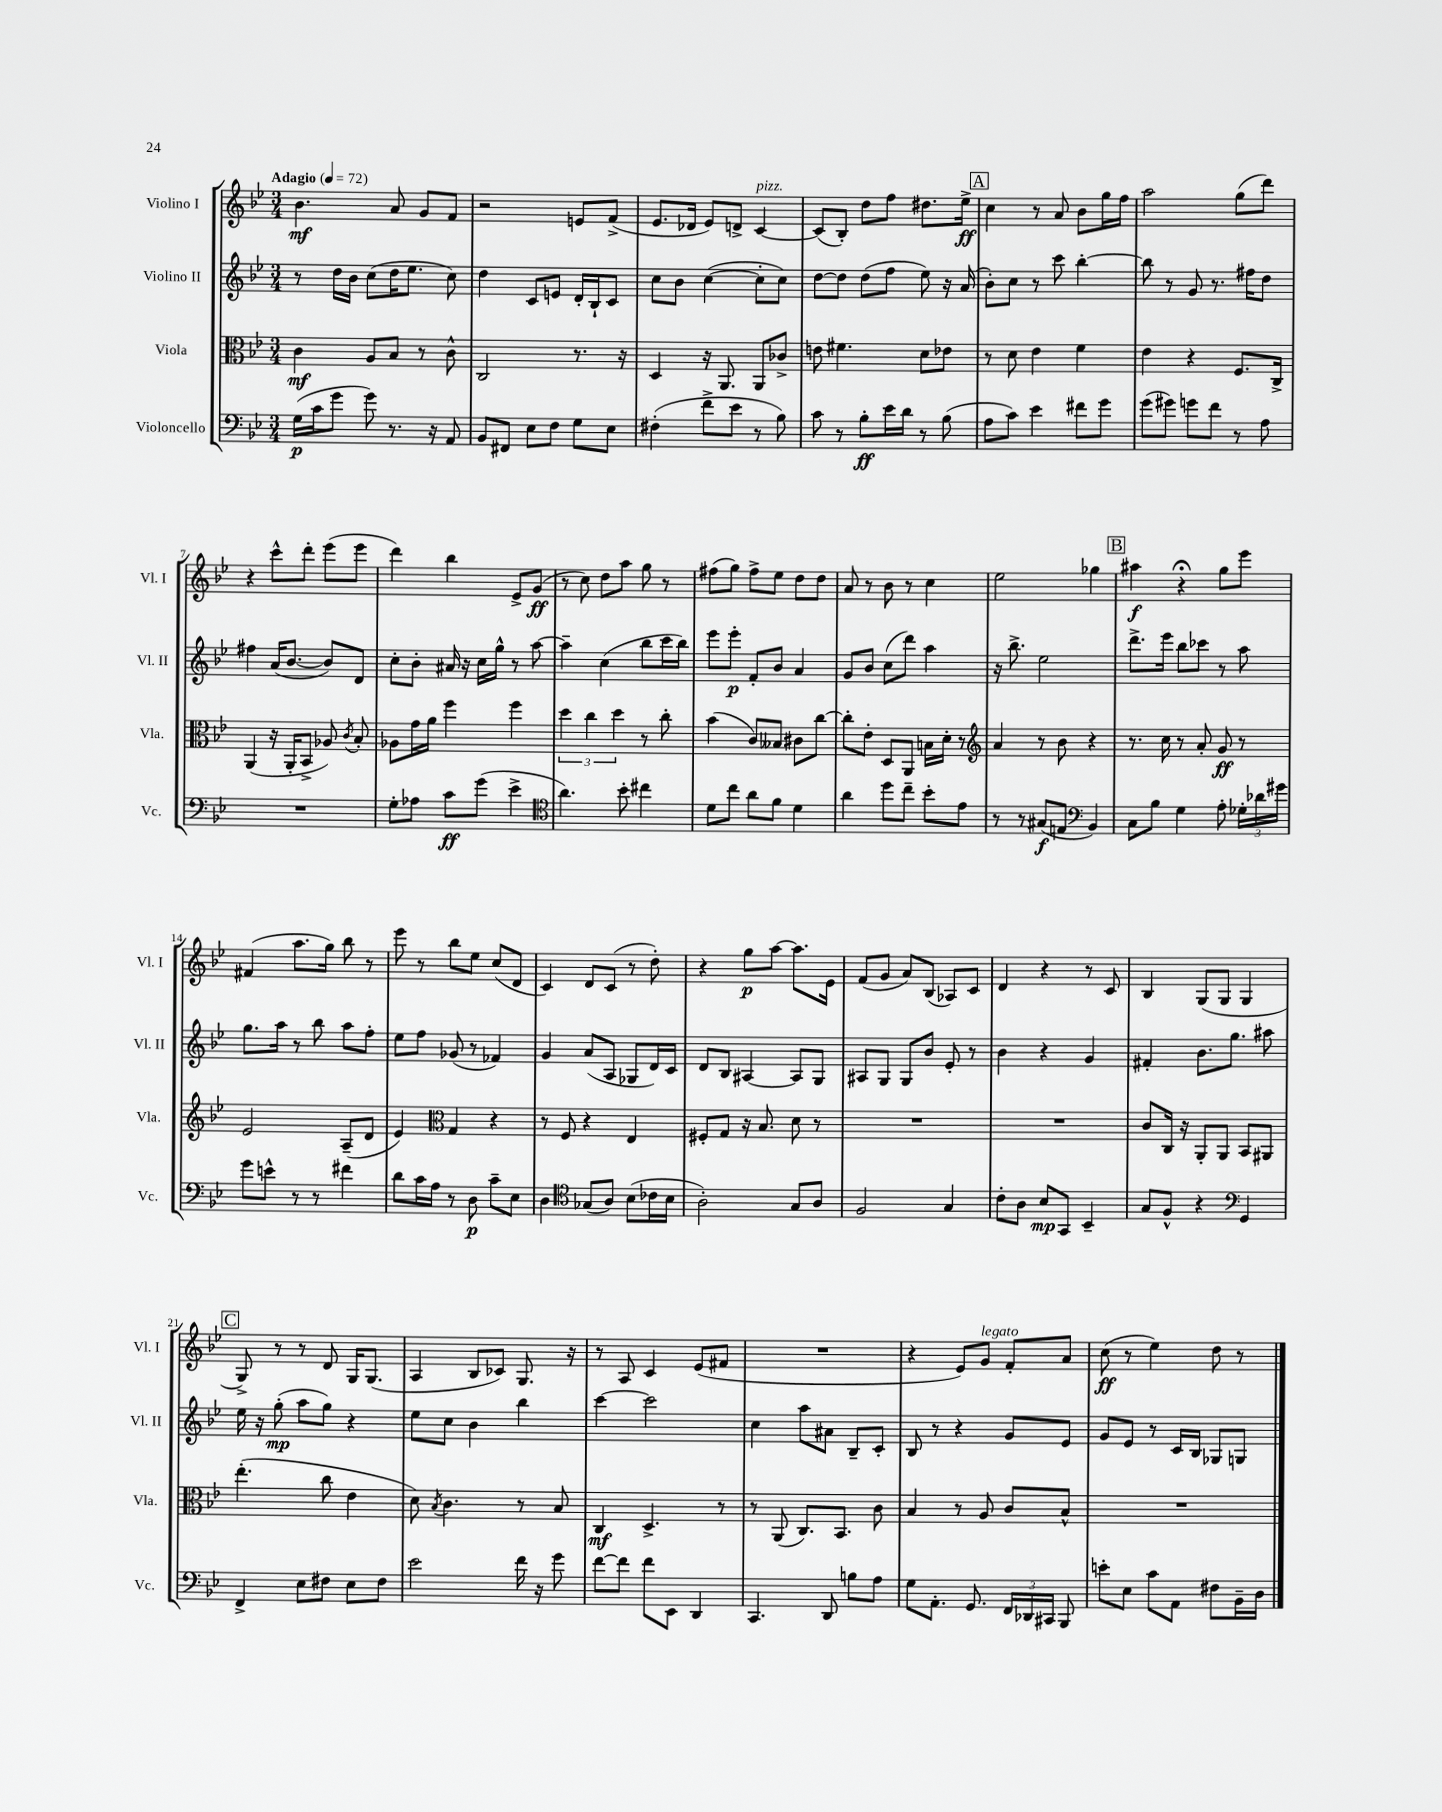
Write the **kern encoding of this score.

**kern	**dynam	**kern	**dynam	**kern	**dynam	**kern	**dynam
*part4	*part4	*part3	*part3	*part2	*part2	*part1	*part1
*staff4	*staff4	*staff3	*staff3	*staff2	*staff2	*staff1	*staff1
*I"Violoncello	*	*I"Viola	*	*I"Violino II	*	*I"Violino I	*
*I'Vc.	*	*I'Vla.	*	*I'Vl. II	*	*I'Vl. I	*
*clefF4	*	*clefC3	*	*clefG2	*	*clefG2	*
*k[b-e-]	*	*k[b-e-]	*	*k[b-e-]	*	*k[b-e-]	*
*M3/4	*	*M3/4	*	*M3/4	*	*M3/4	*
*MM72	*	*MM72	*	*MM72	*	*MM72	*
=1	=1	=1	=1	=1	=1	=1	=1
!	!	!	!	!	!	!LO:TX:a:B:t=Adagio	!
(16G\LL	p	4c\	mf	8r	.	4.b-\	mf
16c\J	.	.	.	.	.	.	.
8g\J	.	.	.	16dd\LL	.	.	.
.	.	.	.	16b-\JJ	.	.	.
8g\)	.	8A/L	.	(8cc\L	.	.	.
8.r	.	8B-/J	.	16dd\K	.	8a/	.
.	.	.	.	8.ee-\J	.	.	.
.	.	8r	.	.	.	8g/L	.
16r	.	.	.	.	.	.	.
8AA/	.	8c^^\	.	8cc\)	.	8f/J	.
=2	=2	=2	=2	=2	=2	=2	=2
8BB-/L	.	2C/	.	4dd\	.	2r	.
8FF#X/J	.	.	.	.	.	.	.
8E-\L	.	.	.	8c/L	.	.	.
8F\J	.	.	.	8en/J	.	.	.
8G\L	.	8.r	.	16d'/LL	.	8en/L	.
.	.	.	.	16B-`/J	.	.	.
8E-\J	.	.	.	8c/J	.	(8f^/J	.
.	.	16r	.	.	.	.	.
=3	=3	=3	=3	=3	=3	=3	=3
(4F#X'\	.	4D/	.	8cc\L	.	8.e-/L	.
.	.	.	.	8b-\J	.	.	.
.	.	.	.	.	.	16d-X/Jk	.
8f^\L	.	16r	.	([4cc\	.	8e-/L)	.
.	.	8.AA/	.	.	.	.	.
8e-\J	.	.	.	.	.	8dn^/J	.
!	!	!	!	!	!	!LO:TX:a:i:t=pizz.	!
8r	.	8AA/L	.	8cc'\L]	.	[4c/	.
8B-\)	.	8c-X^/J	.	8cc\J)	.	.	.
=4	=4	=4	=4	=4	=4	=4	=4
8c\	.	8en\	.	[8dd\L	.	(8c/L]	.
8r	.	4.f#X\	.	8dd\J]	.	8B-'/J)	.
8B-'\L	ff	.	.	(8dd\L	.	8dd\L	.
16e-\L	.	.	.	8ff\J	.	8ff\J	.
16d\JJ	.	.	.	.	.	.	.
8r	.	8d\L	.	8ee-\)	.	8.dd#X\L	.
(8B-\	.	8e-X\J	.	16r	.	.	.
.	.	.	.	(16a/	.	16ee-^\Jk	ff
!!LO:REH:place=s1:t=A
=5	=5	=5	=5	=5	=5	=5	=5
8A\L	.	8r	.	8b-'\L)	.	4cc\	.
8c\J)	.	8d\	.	8cc\J	.	.	.
4e-\	.	4e-\	.	8r	.	8r	.
.	.	.	.	8ccc\	.	8a/	.
8f#X\L	.	4f\	.	[4bb-'\	.	8b-\L	.
8g\J	.	.	.	.	.	16gg\L	.
.	.	.	.	.	.	16ff\JJ	.
=6	=6	=6	=6	=6	=6	=6	=6
(8g\L	.	4e-\	.	8bb-\]	.	2aa\	.
8g#X\J)	.	.	.	8r	.	.	.
8gn\L	.	4r	.	8g/	.	.	.
8f\J	.	.	.	8.r	.	.	.
8r	.	8.F/L	.	.	.	(8gg\L	.
.	.	.	.	16ff#X\KL	.	.	.
8A\	.	.	.	8dd\J	.	8ddd\J)	.
.	.	16C^/Jk	.	.	.	.	.
!!LO:LB:g=z
=7	=7	=7	=7	=7	=7	=7	=7
2.r	.	(4AA/	.	4ff#X\	.	4r	.
.	.	16r	.	(16a/KL	.	8ccc^^\L	.
.	.	16AA'/KL	.	[8.b-/J	.	.	.
.	.	8BB-^/J	.	.	.	8ddd'\J	.
.	.	8A-X/)	.	8b-/L])	.	(8eee-\L	.
.	.	8qc/	.	.	.	.	.
.	.	8B-'/	.	8d/J	.	8eee-\J	.
=8	=8	=8	=8	=8	=8	=8	=8
8G'\L	.	8A-X\L	.	8cc'\L	.	4ddd\)	.
8A-X\J	.	16g\L	.	8b-'\J	.	.	.
.	.	16a\JJ	.	.	.	.	.
8c\L	ff	4ff\	.	16a#X/	.	4bb-\	.
.	.	.	.	16r	.	.	.
(8g\J	.	.	.	16cc\LL	.	.	.
.	.	.	.	16gg^^\JJ	.	.	.
4e-^\	.	4ff\	.	8r	.	8e-^/L	.
.	.	.	.	[8aa\	.	(8g/J	ff
=9	=9	=9	=9	=9	=9	=9	=9
*clefC4	*	*	*	*	*	*	*
4.a\)	.	6dd\	.	4aa~\]	.	8r	.
.	.	.	.	.	.	8cc\)	.
.	.	6cc\	.	.	.	.	.
.	.	.	.	(4cc\	.	8dd\L	.
.	.	6dd\	.	.	.	.	.
8b-'\	.	.	.	.	.	8aa\J	.
4cc#X\	.	8r	.	8bb-\L	.	8gg\	.
.	.	8cc'\	.	16ccc\L	.	8r	.
.	.	.	.	16bb-\JJ)	.	.	.
=10	=10	=10	=10	=10	=10	=10	=10
8d\L	.	(4b-\	.	8eee-\L	.	(8ff#X\L	.
8cc\J	.	.	.	8eee-'\J	p	8gg\J)	.
8a\L	.	8c/L)	.	8f'/L	.	8ff#^\L	.
8f\J	.	8B--X/J	.	8b-/J	.	8ee-\J	.
4d\	.	8c#X\L	.	4a/	.	8dd\L	.
.	.	[8cc\J	.	.	.	8dd\J	.
=11	=11	=11	=11	=11	=11	=11	=11
4a\	.	8cc'\L]	.	8g/L	.	8a/	.
.	.	8e-'\J	.	8b-/J	.	8r	.
8dd\L	.	8D/L	.	(8cc\L	.	8b-\	.
8cc~\J	.	8AA/J	.	8ddd\J)	.	8r	.
8b-'\L	.	16Bn\LL	.	4aa\	.	4cc\	.
.	.	16d'\JJ	.	.	.	.	.
8e-\J	.	8r	.	.	.	.	.
=12	=12	=12	=12	=12	=12	=12	=12
*	*	*clefG2	*	*	*	*	*
8r	.	4a/	.	16r	.	2ee-\	.
.	.	.	.	8.bb-^\	.	.	.
8r	.	.	.	.	.	.	.
(8G#X/L	f	8r	.	2ee-\	.	.	.
8En/J	.	8b-\	.	.	.	.	.
*clefF4	*	*	*	*	*	*	*
4BB-/)	.	4r	.	.	.	4gg-X\	.
!!LO:REH:place=s1:t=B
=13	=13	=13	=13	=13	=13	=13	=13
8C\L	.	8.r	.	8.ddd^\L	.	4aa#X\	f
8B-\J	.	.	.	.	.	.	.
.	.	16cc\	.	16eee-\Jk	.	.	.
4G\	.	8r	.	8bb-\L	.	4r;<	.
.	.	8a'/	.	8ccc-X\J	.	.	.
8A'\	.	8g/	ff	8r	.	8gg\L	.
24G-X'\LL	.	8r	.	8aa\	.	8eee-\J	.
24d-X\	.	.	.	.	.	.	.
24g#X\JJ	.	.	.	.	.	.	.
!!LO:LB:g=z
=14	=14	=14	=14	=14	=14	=14	=14
8g\L	.	2e-/	.	8.gg\L	.	(4f#X/	.
8en^^\J	.	.	.	.	.	.	.
.	.	.	.	16aa\Jk	.	.	.
8r	.	.	.	8r	.	8.aa\L	.
8r	.	.	.	8bb-\	.	.	.
.	.	.	.	.	.	16gg\Jk)	.
4f#X\	.	(8A~/L	.	8aa\L	.	8bb-\	.
.	.	8d/J	.	8ff'\J	.	8r	.
=15	=15	=15	=15	=15	=15	=15	=15
8d\L	.	4e-/)	.	8ee-\L	.	8eee-\	.
16c\L	.	.	.	8ff\J	.	8r	.
16A\JJ	.	.	.	.	.	.	.
*	*	*clefC3	*	*	*	*	*
8r	.	4G/	.	(8g-X/	.	8bb-\L	.
8D\	p	.	.	8r	.	8ee-\J	.
8c~\L	.	4r	.	4f-X/)	.	(8cc/L	.
8E-\J	.	.	.	.	.	8d/J	.
=16	=16	=16	=16	=16	=16	=16	=16
4D\	.	8r	.	4g/	.	4c/)	.
.	.	8F/	.	.	.	.	.
*clefC4	*	*	*	*	*	*	*
(8G-X/L	.	4r	.	(8a/L	.	8d/L	.
8A/J)	.	.	.	8A/J	.	(8c/J	.
(8B-\L	.	4E-/	.	8G-X/L	.	8r	.
16c-X\L	.	.	.	16d/L)	.	8dd'\)	.
16B-\JJ	.	.	.	16c/JJ	.	.	.
=17	=17	=17	=17	=17	=17	=17	=17
2A'\)	.	8F#X'/L	.	8d/L	.	4r	.
.	.	8G/J	.	8B-/J	.	.	.
.	.	16r	.	[4A#X/	.	8gg\L	p
.	.	8.B-/	.	.	.	.	.
.	.	.	.	.	.	[8aa\J	.
8G/L	.	8d\	.	8A#/L]	.	8.aa\L]	.
8A/J	.	8r	.	8G/J	.	.	.
.	.	.	.	.	.	16e-\Jk	.
=18	=18	=18	=18	=18	=18	=18	=18
2F/	.	2.r	.	8A#X/L	.	(8f/L	.
.	.	.	.	8G/J	.	8g/J	.
.	.	.	.	8G/L	.	8a/L)	.
.	.	.	.	8b-/J	.	(8B-/J	.
4G/	.	.	.	8e-'/	.	8A-X/L)	.
.	.	.	.	8r	.	8c/J	.
=19	=19	=19	=19	=19	=19	=19	=19
8c'\L	.	2.r	.	4b-\	.	4d/	.
8A\J	.	.	.	.	.	.	.
8B-/L	mp	.	.	4r	.	4r	.
8GG/J	.	.	.	.	.	.	.
4BB-~/	.	.	.	4g/	.	8r	.
.	.	.	.	.	.	8c/	.
=20	=20	=20	=20	=20	=20	=20	=20
8G/L	.	8c/L	.	4f#X'/	.	4B-/	.
8F^^/J	.	16C/Jk	.	.	.	.	.
.	.	16r	.	.	.	.	.
4r	.	8AA'/L	.	8.b-\L	.	(8G/L	.
.	.	8AA/J	.	.	.	8G/J	.
.	.	.	.	8.gg\J	.	.	.
*clefF4	*	*	*	*	*	*	*
4GG/	.	8BB-/L	.	.	.	4G/	.
.	.	8AA#X/J	.	8aa#X\	.	.	.
!!LO:LB:g=z
!!LO:REH:place=s1:t=C
=21	=21	=21	=21	=21	=21	=21	=21
4FF^/	.	(4.ee-'\	.	16ee-\	.	8G^/)	.
.	.	.	.	16r	.	.	.
.	.	.	.	(8gg'\	mp	8r	.
8E-\L	.	.	.	8aa\L	.	8r	.
8F#X\J	.	8cc\	.	8gg\J)	.	8d/	.
8E-\L	.	4e-\	.	4r	.	16G/KL	.
.	.	.	.	.	.	(8.G/J	.
8F#\J	.	.	.	.	.	.	.
=22	=22	=22	=22	=22	=22	=22	=22
2e-\	.	8d\)	.	8ee-\L	.	4A/	.
.	.	8qB-/	.	.	.	.	.
.	.	4.c\	.	8cc\J	.	.	.
.	.	.	.	4b-\	.	8B-/L	.
.	.	.	.	.	.	8c-X/J)	.
16f\	.	8r	.	4bb-\	.	8.G/	.
16r	.	.	.	.	.	.	.
8g\	.	8B-/	.	.	.	.	.
.	.	.	.	.	.	16r	.
=23	=23	=23	=23	=23	=23	=23	=23
[8f\L	.	4C/	mf	[4ccc\	.	8r	.
8f\J]	.	.	.	.	.	8A/	.
8f\L	.	4.D^/	.	2ccc\]	.	4c/	.
8EE-\J	.	.	.	.	.	.	.
4DD/	.	.	.	.	.	(8e-/L	.
.	.	8r	.	.	.	8f#X/J	.
=24	=24	=24	=24	=24	=24	=24	=24
4.CC/	.	8r	.	4cc\	.	2.r	.
.	.	(8AA/	.	.	.	.	.
.	.	8.C/L)	.	8aa\L	.	.	.
8DD/	.	.	.	8a#X\J	.	.	.
.	.	8.BB-/J	.	.	.	.	.
8Bn\L	.	.	.	8B-~/L	.	.	.
8A\J	.	8c\	.	8c'/J	.	.	.
=25	=25	=25	=25	=25	=25	=25	=25
8G\L	.	4B-/	.	8B-/	.	4r	.
8.AA'\J	.	.	.	8r	.	.	.
.	.	8r	.	4r	.	8e-/L)	.
8.GG/	.	.	.	.	.	.	.
!	!	!	!	!	!	!LO:TX:a:i:t=legato	!
.	.	8A/	.	.	.	8g/J	.
24FF/LL	.	8c/L	.	8g/L	.	8f'/L	.
24DD-X/	.	.	.	.	.	.	.
24CC#X/JJ	.	.	.	.	.	.	.
8BBB-/	.	8B-^^/J	.	8e-/J	.	8a/J	.
=26	=26	=26	=26	=26	=26	=26	=26
8en'\L	.	2.r	.	8g/L	.	(8cc\	ff
8E-\J	.	.	.	8e-/J	.	8r	.
8c\L	.	.	.	8r	.	4ee-\)	.
8AA\J	.	.	.	16c/LL	.	.	.
.	.	.	.	16B-/JJ	.	.	.
8F#X\L	.	.	.	8G-X/L	.	8dd\	.
16BB-~\L	.	.	.	8Gn/J	.	8r	.
16D\JJ	.	.	.	.	.	.	.
==	==	==	==	==	==	==	==
*-	*-	*-	*-	*-	*-	*-	*-
